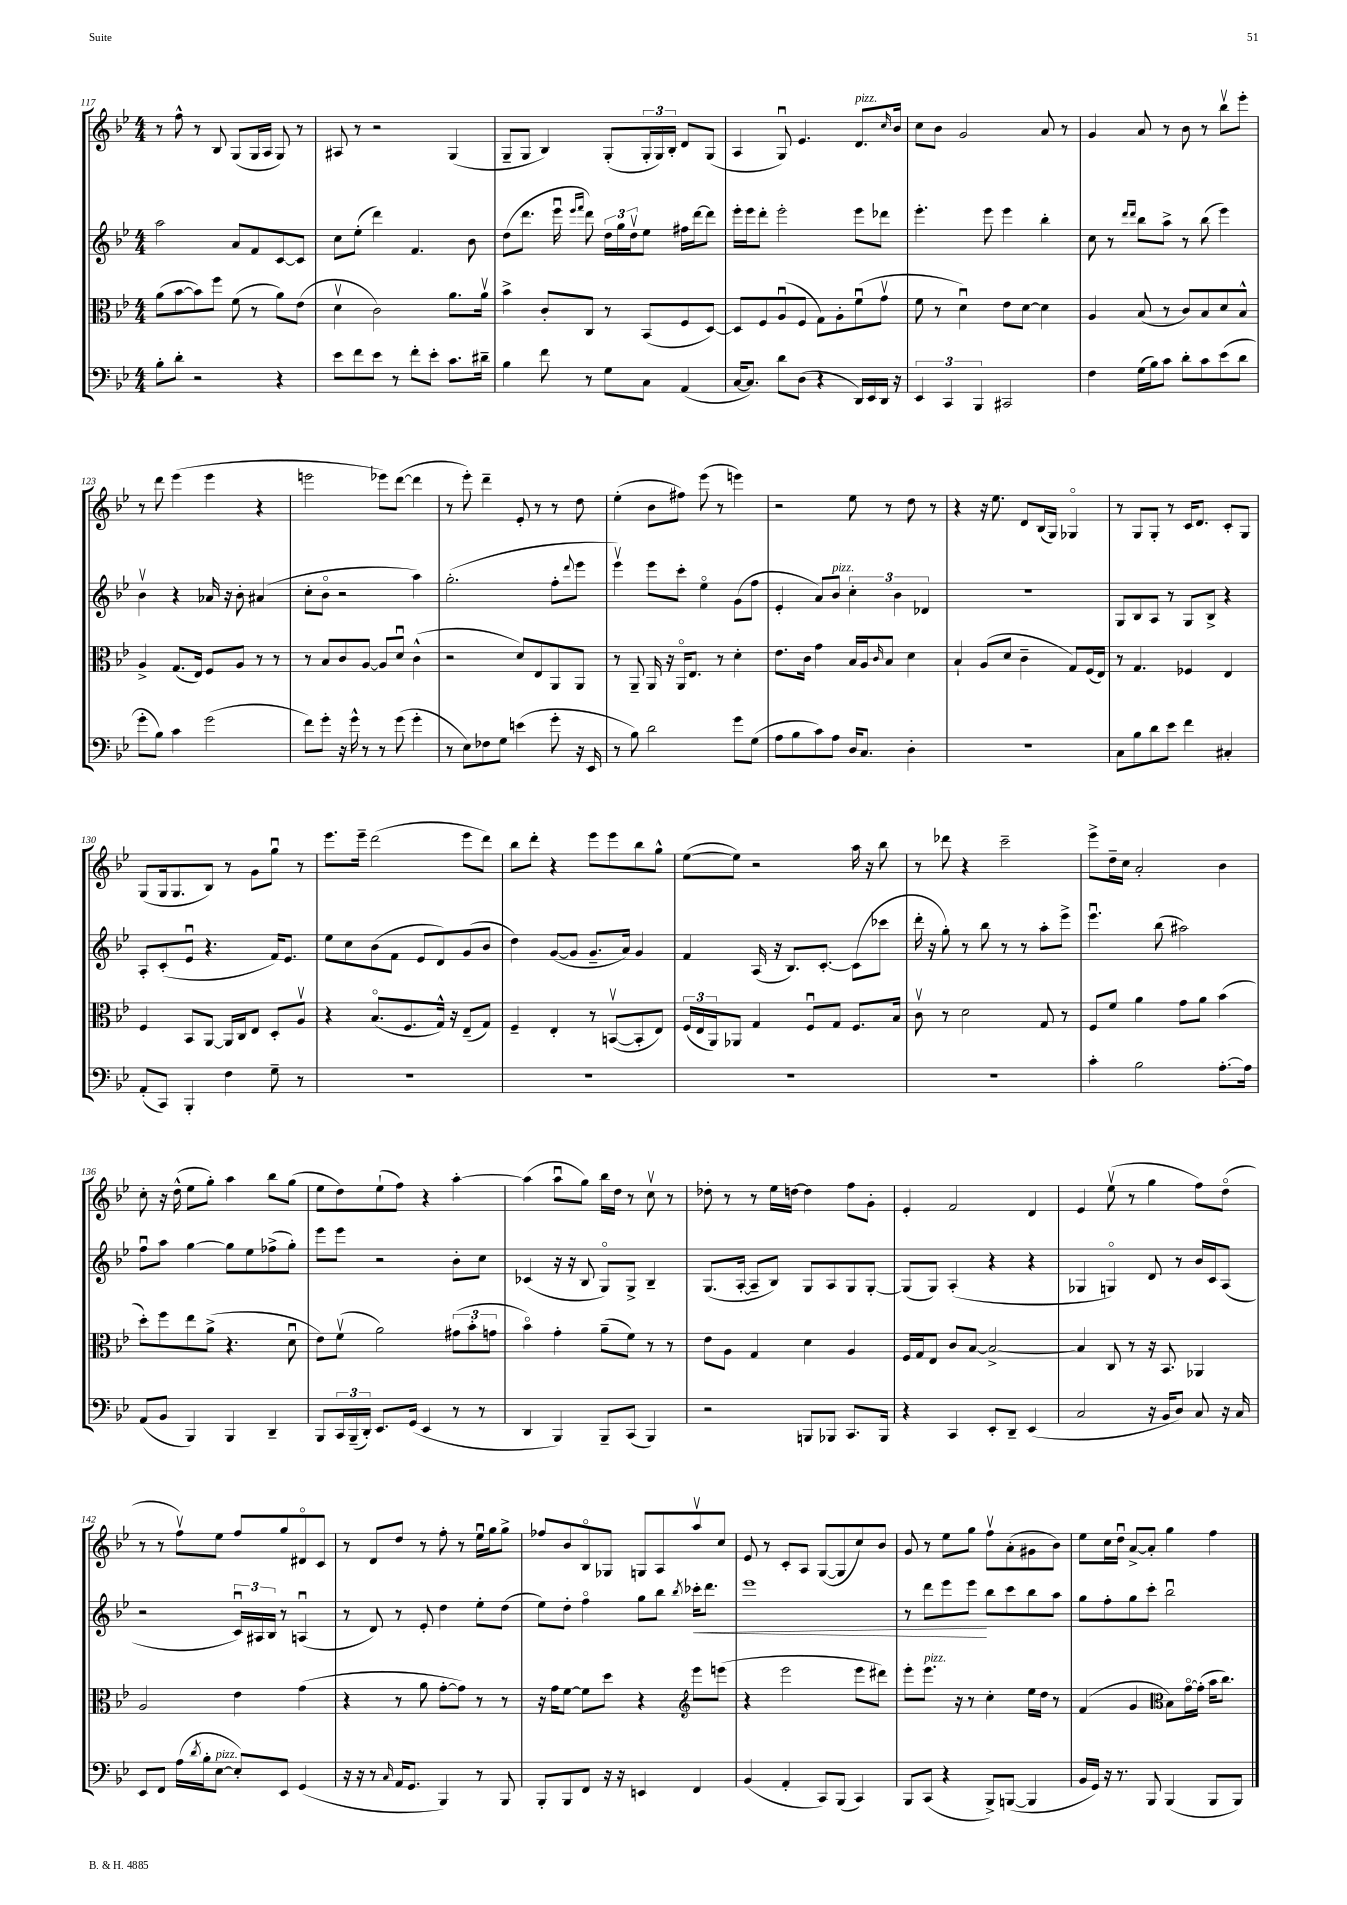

**kern	**kern	**kern	**kern
*staff4	*staff3	*staff2	*staff1
*clefF4	*clefC3	*clefG2	*clefG2
*k[b-e-]	*k[b-e-]	*k[b-e-]	*k[b-e-]
*M4/4	*M4/4	*M4/4	*M4/4
8B-'	(8a	2aa	8r
8d'	[8b-	.	8ff^^
2r	8b-])	.	8r
.	8ff	.	8B-
.	(8f	8a	(8G
.	8r	8f	16G
.	.	.	16A
4r	8a)	[8c	8G)
.	(8e-	8c]	8r
=	=	=	=
8e-	4dv	8cc	8A#
8f	.	(8ee-'	8r
8e-	2c)	4ddd)	2r
8r	.	.	.
8f'	.	4.f	.
8e-'	.	.	.
8.c	8.a	.	(4G
.	.	8b-	.
16d#~	16av	.	.
=	=	=	=
4B-	4b-^	(8dd	8G~
.	.	8.ddd	8G
8f	8c'	.	4B-)
.	.	16eee-u	.
.	.	16qqeee-	.
.	.	16qqfff	.
8r	8C	8ddd)	.
8G	8r	24dd	(8G'
.	.	24gg	.
.	.	24ddv	.
8C	(8BB-	8ee-	24G'
.	.	.	24G)
.	.	.	24B-'
(4AA	8F	16ff#	8d
.	.	[16ddd	.
.	[8D)	8ddd]	(8G
=	=	=	=
[16C	8D]	16eee-'	4A
8.C])	.	16eee-	.
.	8F	8ddd'	.
8d	(8Au	2eee-'	8Gu)
(8D	8F	.	4.e-
4r	8G)	.	.
.	8A'	.	.
16DD)	(8fu	8eee-	8.d
16EE-	.	.	.
16DD	8gv	8ddd-	.
.	.	.	16qqcc
16r	.	.	16b-
=	=	=	=
6EE-	8f	4.eee-'	8cc
.	8r	.	8b-
6CC	.	.	.
.	4du)	.	2g
6BBB-	.	.	.
.	.	8eee-	.
2CC#	8e-	4eee-	.
.	[8d	.	.
.	4d]	4bb-'	8a
.	.	.	8r
=	=	=	=
4F	4A	8cc	4g
.	.	8r	.
.	.	16qqddd	.
.	.	16qqddd	.
(16G	(8B-	8bb-	8a
16B-)	.	.	.
8c	8r	8aa^	8r
8d'	8c)	8r	8b-
8c	8B-	(8bb-	8r
(8e-	8d	4eee-)	8bb-v
8d	8B-^^	.	8eee-'
=	=	=	=
8g'	4A^	4b-v	8r
8B-)	.	.	8ddd
4c	(8.G	4r	(4eee-
.	16E-)	.	.
(2g	8F	16a-	4eee-
.	.	16r	.
.	8A	8b-'	.
.	8r	(4a#	4r
.	8r	.	.
=	=	=	=
8f)	8r	8cc'	2eee
8g'	8B-	8b-o	.
16r	8c	2r	.
16g^^	.	.	.
8r	[8A	.	.
8r	8A]	.	8eee-)
(8g	8du	.	([8ddd
4g'	(4c^^	4aa)	4ddd]
=	=	=	=
8r	2r	(2.gg'	8r
8E-)	.	.	8eee-')
8F-	.	.	4ddd~
8G	.	.	.
(4e	8d)	.	8e-'
.	8E-	.	8r
8g'	8AA	8ff'	8r
.	.	8qqddd	.
16r	8AA	8eee-	8dd
16EE-	.	.	.
=	=	=	=
8r	8r	4eee-v)	(4ee-'
8B-)	8AA~	.	.
2d	16AA	8eee-	8b-
.	16r	.	.
.	16AAo	8ccc'	8ff#)
.	8.E-	.	.
.	.	4ee-o	(8eee-
.	8r	.	8r
8g	4d'	(8g	4eee)
(8G	.	8ff	.
=	=	=	=
8A	8.e-	4e-'	2r
8B-	.	.	.
.	16c	.	.
8c)	4g	8a)	.
8A	.	8b-	.
16D	16B-	6cc'	8ee-
8.C	16A	.	.
.	16qqc	.	.
.	8B-	.	8r
.	.	6b-	.
4D'	4d	.	8dd
.	.	6d-	.
.	.	.	8r
=	=	=	=
1r	4B-`	1r	4r
.	(8A	.	16r
.	.	.	8.ee-
.	8d	.	.
.	4c~	.	8d
.	.	.	(16B-
.	.	.	16G)
.	8G)	.	4G-o
.	(16F	.	.
.	16E-)	.	.
=	=	=	=
8C	8r	8G	8r
8B-	4.G	8B-	8G
8d	.	8A	8G'
8e-	.	8r	8r
4f	4F-	8G	16c
.	.	.	8.d
.	.	8B-^	.
4C#'	4E-	4r	8c'
.	.	.	8G
=	=	=	=
(8AA'	4F	8A'	(8G
8CC)	.	(8c'	16G
.	.	.	8.G
4BBB-'	8BB-	8e-u	.
.	[8AA	4.r	8B-)
4F	16AA]	.	8r
.	16C	.	.
.	8E-	.	8g
8G~	8D'	16f)	8ggu
.	.	8.e-	.
8r	8Av	.	8r
=	=	=	=
1r	4r	8ee-	8.eee-
.	.	8cc	.
.	.	.	16eee-~
.	(8.B-o	(8b-	(2ddd
.	.	8f	.
.	8.F	.	.
.	.	8e-	.
.	16G^^)	8d)	.
.	16r	.	.
.	(8E-~	(8g	8eee-
.	8G)	8b-	8ddd)
=	=	=	=
1r	4F~	4dd)	8bb-
.	.	.	8ddd'
.	4E-'	([8g	4r
.	.	8g]	.
.	8r	8.g~	8eee-
.	([8BBv	.	8eee-
.	.	16a)	.
.	8BB']	4g	8bb-
.	8E-)	.	8gg^^
=	=	=	=
1r	(24F	4f	([8ee-
.	24E-	.	.
.	24AA)	.	.
.	8AA-	.	8ee-])
.	4G	(16A	2r
.	.	16r	.
.	.	8.B-)	.
.	8Fu	.	.
.	.	[8.c'	.
.	8G	.	.
.	8.F	(8c]	16aa
.	.	.	16r
.	.	8ccc-	8bb-
.	16B-	.	.
=	=	=	=
1r	8cv	16ddd'	8r
.	.	16r	.
.	8r	8gg')	8ddd-
.	2d	8r	4r
.	.	8bb-	.
.	.	8r	2ccc~
.	.	8r	.
.	8G	8aa'	.
.	8r	8eee-^	.
=	=	=	=
4c'	8F	4.eee-u	8eee-^
.	8f	.	16dd~
.	.	.	16cc
2B-	4a	.	2a'
.	.	(8bb-	.
.	8g	2aa#)	.
.	8a	.	.
[8.A'	(4b-	.	4b-
16A]	.	.	.
=	=	=	=
(8AA	8dd')	8ffu	8cc'
8BB-	8ff	8aa	16r
.	.	.	(16dd^^
4BBB-)	8ee-	[4gg	8ee-
.	(8a^	.	8gg')
4BBB-	4.r	8gg]	4aa
.	.	8ee-	.
4DD~	.	(8ff-^	8bb-
.	8du	8gg')	(8gg
=	=	=	=
8BBB-	8e-)	8eee-	8ee-
24CC	(8fv	8eee-	8dd)
(24BBB-~	.	.	.
24DD')	.	.	.
8.EE-	2a)	2r	(8ee-`
.	.	.	8ff)
(16GG	.	.	.
4EE-	.	.	4r
8r	(12g#	8b-'	[4aa'
.	12b-'	.	.
8r	.	8cc	.
.	12g	.	.
=	=	=	=
4DD	4b-o)	(4c-	(4aa]
4BBB-)	4g'	16r	8aau
.	.	16r	.
.	.	8B-	8gg)
8BBB-~	(8a~	8Go)	16bb-
.	.	.	16dd
(8CC	8f)	8G^	8r
4BBB-)	8r	4B-~	8ccv
.	8r	.	8r
=	=	=	=
2r	8e-	(8.G	8dd-'
.	8A	.	8r
.	.	[16A'	.
.	4G	8A~]	8r
.	.	8B-)	16ee-
.	.	.	[16dd
8BBB	4d	8G	4dd]
8BBB-	.	8A	.
8.CC	4A	8G	8ff
.	.	[8G'	8g'
16BBB-	.	.	.
=	=	=	=
4r	16F	(8G]	4e-'
.	16G	.	.
.	8E-	8G)	.
4CC	8c	(4A'	2f
.	[8B-	.	.
8EE-'	2B-^_	4r	.
8DD~	.	.	.
(4EE-	.	4r	4d
=	=	=	=
2C	4B-]	4G-	4e-
.	8C	4Go)	(8ee-v
.	8r	.	8r
16r	16r	8d	4gg
16BB-	8.BB-	.	.
8D)	.	8r	.
8C	4AA-	16b-	8ff)
.	.	16c	.
16r	.	(8A	(8ddo
16C	.	.	.
=	=	=	=
8EE-	2A	2r	8r
8FF	.	.	8r
(16A	.	.	8ffv)
8qd	.	.	.
16B-'	.	.	.
[8E-	.	.	8ee-
8E-'])	4e-	24cu)	8ff
.	.	24A#	.
.	.	24B-	.
8EE-	.	8r	8gg
(4GG	(4g	(4Au	8d#o
.	.	.	8c
=	=	=	=
16r	4r	8r	8r
16r	.	.	.
8r	.	8d)	8d
16qqC	.	.	.
16AA	8r	8r	8dd
8.GG	.	.	.
.	8a	8e-'	8r
4BBB-)	[8g'	4dd	8ff'
.	8g])	.	8r
8r	8r	8ee-'	16ee-u
.	.	.	16gg
8BBB-	8r	(8dd	8gg^
=	=	=	=
8BBB-'	16r	8ee-)	8ff-
.	16g	.	.
8BBB-	[8f	8dd'	8b-
8FF	8f]	4ffo	8B-o
16r	8dd	.	8G-
16r	.	.	.
4EE	4r	8gg	8G
.	.	8bb-	8A
*	*clefG2	*	*
.	.	8qbb-	.
4FF	8eee-	16ccc-'	8aav
.	.	8.ddd	.
.	(8eee	.	8cc
=	=	=	=
(4BB-	4r	1eee-	8e-
.	.	.	8r
4AA'	2eee-	.	8c'
.	.	.	8A
8CC)	.	.	([8G
(8BBB-	.	.	8G]
4CC)	8eee-	.	8cc)
.	8ddd#)	.	8b-
=	=	=	=
8BBB-	8eee-'	8r	8g
(8CC	8.eee-	8ddd	8r
4r	.	8eee-	8ee-
.	16r	.	.
.	8r	8eee-	8gg
8BBB-^)	4cc'	8bb-	8ffv
([8BBB	.	8ccc	(8a'
4BBB]	16ee-	8bb-	8g#
.	16dd	.	.
.	8r	8aa	8b-)
=	=	=	=
16BB-	(4f	8gg	8ee-
16GG)	.	.	.
16r	.	8ff'	16cc
8.r	.	.	16ddu
.	4g	8gg	[8a^
8BBB-	.	8ccc'	8a']
*	*clefC3	*	*
(4BBB-	8B-)	2bb-u	4gg
.	[16go	.	.
.	(16g']	.	.
8BBB-	16b-	.	4ff
.	8.cc)	.	.
8BBB-)	.	.	.
==	==	==	==
*-	*-	*-	*-
